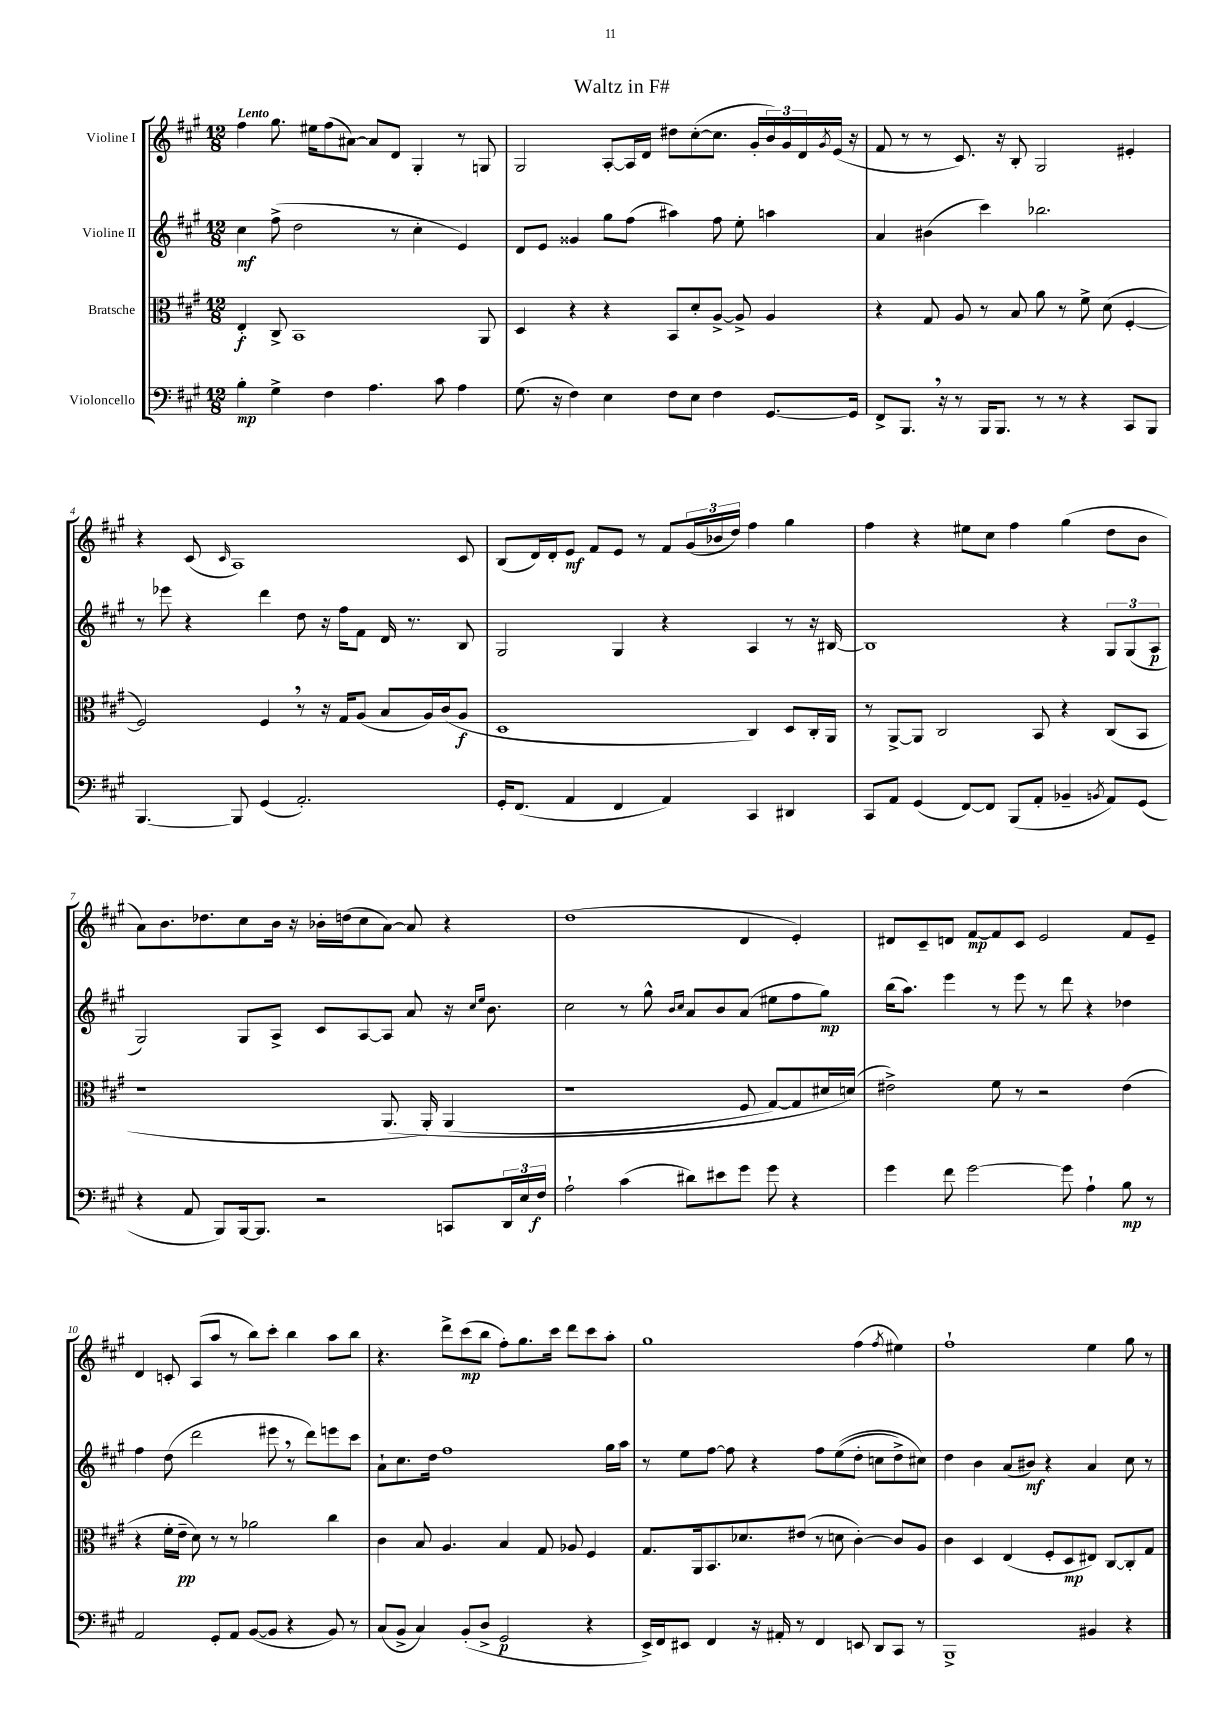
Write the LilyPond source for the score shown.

\header { title = "Waltz in F#" }
<<
\new StaffGroup <<
\new Staff = "s0" \with { instrumentName = "Violine I" } {
    \clef treble \key a \major \numericTimeSignature \time 12/8 \tempo "Lento"
    fis''4 gis''8. eis''16 fis''8( ais'8~) ais'8 d'8 gis4-. r8 g8 |
    gis2 a8~-. a16 d'16 dis''8 cis''8~-.( cis''8. gis'16-. \tuplet 3/2 { b'16) gis'16 d'16 } \acciaccatura { gis'8 } e'16( r16 |
    fis'8 r8 r8 cis'8.) r16 b8-. gis2 eis'4-. |
    r4 cis'8( \grace { cis'16 } a1) cis'8 |
    b8( d'16) d'16-. e'8\mf fis'8 e'8 r8 fis'8 \tuplet 3/2 { gis'16( bes'16 d''16) } fis''4 gis''4 |
    fis''4 r4 eis''8 cis''8 fis''4 gis''4( d''8 b'8 |
    a'8) b'8. des''8. cis''8 b'16 r16 bes'16-. d''16( cis''8 a'8~) a'8 r4 |
    d''1( d'4 e'4-.) |
    dis'8 cis'8-- d'8 fis'8~\mp fis'8 cis'8 e'2 fis'8 e'8-- |
    d'4 c'8-. a8( a''8 r8 b''8) cis'''8-. b''4 a''8 b''8 |
    r4. d'''8-> cis'''8\mp( b''8 fis''8-.) gis''8. cis'''16 d'''8 cis'''8 a''8-. |
    gis''1 fis''4( \acciaccatura { fis''8 } eis''4) |
    fis''1-! e''4 gis''8 r8 \bar "|." |
}
\new Staff = "s1" \with { instrumentName = "Violine II" } {
    \clef treble \key a \major \numericTimeSignature \time 12/8
    cis''4\mf fis''8->( d''2 r8 cis''4-. e'4) |
    d'8 e'8 gisis'4 gis''8 fis''8( ais''4) fis''8 e''8-. a''4 |
    a'4 bis'4( cis'''4) bes''2. |
    r8 ees'''8 r4 d'''4 d''8 r16 fis''16 fis'8 d'16 r8. b8 |
    gis2 gis4 r4 a4 r8 r16 bis16~ |
    bis1 r4 \tuplet 3/2 { gis8 gis8( a8\p } |
    gis2) gis8 a8-> cis'8 a8~ a8 a'8 r16 \grace { cis''16 e''16 } b'8. |
    cis''2 r8 gis''8-^ \grace { b'16 cis''16 } a'8 b'8 a'8( eis''8 fis''8 gis''8\mp) |
    b''16( a''8.) e'''4 r8 e'''8 r8 d'''8 r4 des''4 |
    fis''4 d''8( d'''2 eis'''8 \breathe r8 d'''8) e'''8 cis'''8 |
    a'8-! cis''8. d''16 fis''1 gis''16 a''16 |
    r8 e''8 fis''8~ fis''8 r4 fis''8 e''8(\( d''8-. c''8 d''8->) cis''8\) |
    d''4 b'4 a'8( bis'8\mf) r4 a'4 cis''8 r8 \bar "|." |
}
\new Staff = "s2" \with { instrumentName = "Bratsche" } {
    \clef alto \key a \major \numericTimeSignature \time 12/8
    e4-.\f cis8-> b,1 a,8 |
    d4 r4 r4 b,8 d'8-. a8~-> a8-> a4 |
    r4 gis8 a8 r8 b8 a'8 r8 fis'8-> d'8( fis4~-. |
    fis2) fis4 \breathe r8 r16 gis16 a8( b8 a16) cis'16( a8\f |
    d1 cis4) d8 cis16-. a,16 |
    r8 a,8~-> a,8 cis2 b,8 r4 cis8( b,8 |
    r1 a,8.\( a,16-.) a,4( |
    r1 fis8 gis8~) gis8 dis'16 d'16(\) |
    eis'2->) fis'8 r8 r2 eis'4( |
    r4 fis'16-. e'16--\pp d'8) r8 r8 aes'2 cis''4 |
    cis'4 b8 a4. b4 gis8 aes8 fis4 |
    gis8. a,16 b,8. des'8. eis'8( r8 d'8 cis'4~-.) cis'8 a8 |
    cis'4 d4 e4( fis8-. d8\mp eis8) cis8~ cis8-. gis8 \bar "|." |
}
\new Staff = "s3" \with { instrumentName = "Violoncello" } {
    \clef bass \key a \major \numericTimeSignature \time 12/8
    b4-.\mp gis4-> fis4 a4. cis'8 a4 |
    gis8.( r16 fis4) e4 fis8 e8 fis4 gis,8.~ gis,16 |
    fis,8-> b,,8. \breathe r16 r8 b,,16 b,,8. r8 r8 r4 cis,8 b,,8 |
    b,,4.~ b,,8 gis,4( a,2.-.) |
    gis,16-. fis,8.( a,4 fis,4 a,4) cis,4 dis,4 |
    cis,8 a,8 gis,4( fis,8~) fis,8 b,,8( a,8-. bes,4-- \acciaccatura { b,8 } a,8) gis,8( |
    r4 a,8 b,,8) b,,16~ b,,8. r2 c,8 \tuplet 3/2 { d,16 e16 fis16\f } |
    a2-! cis'4( dis'8) eis'8 gis'8 gis'8 r4 |
    gis'4 fis'8 gis'2~ gis'8 a4-! b8\mp r8 |
    a,2 gis,8-. a,8 b,8~( b,8 r4 b,8) r8 |
    cis8( b,8-> cis4) b,8-.( d8-> gis,2\p r4 |
    e,16->) fis,16 eis,8 fis,4 r16 ais,16-. r8 fis,4 e,8 d,8 cis,8 r8 |
    b,,1-> bis,4 r4 \bar "|." |
}
>>
>>
